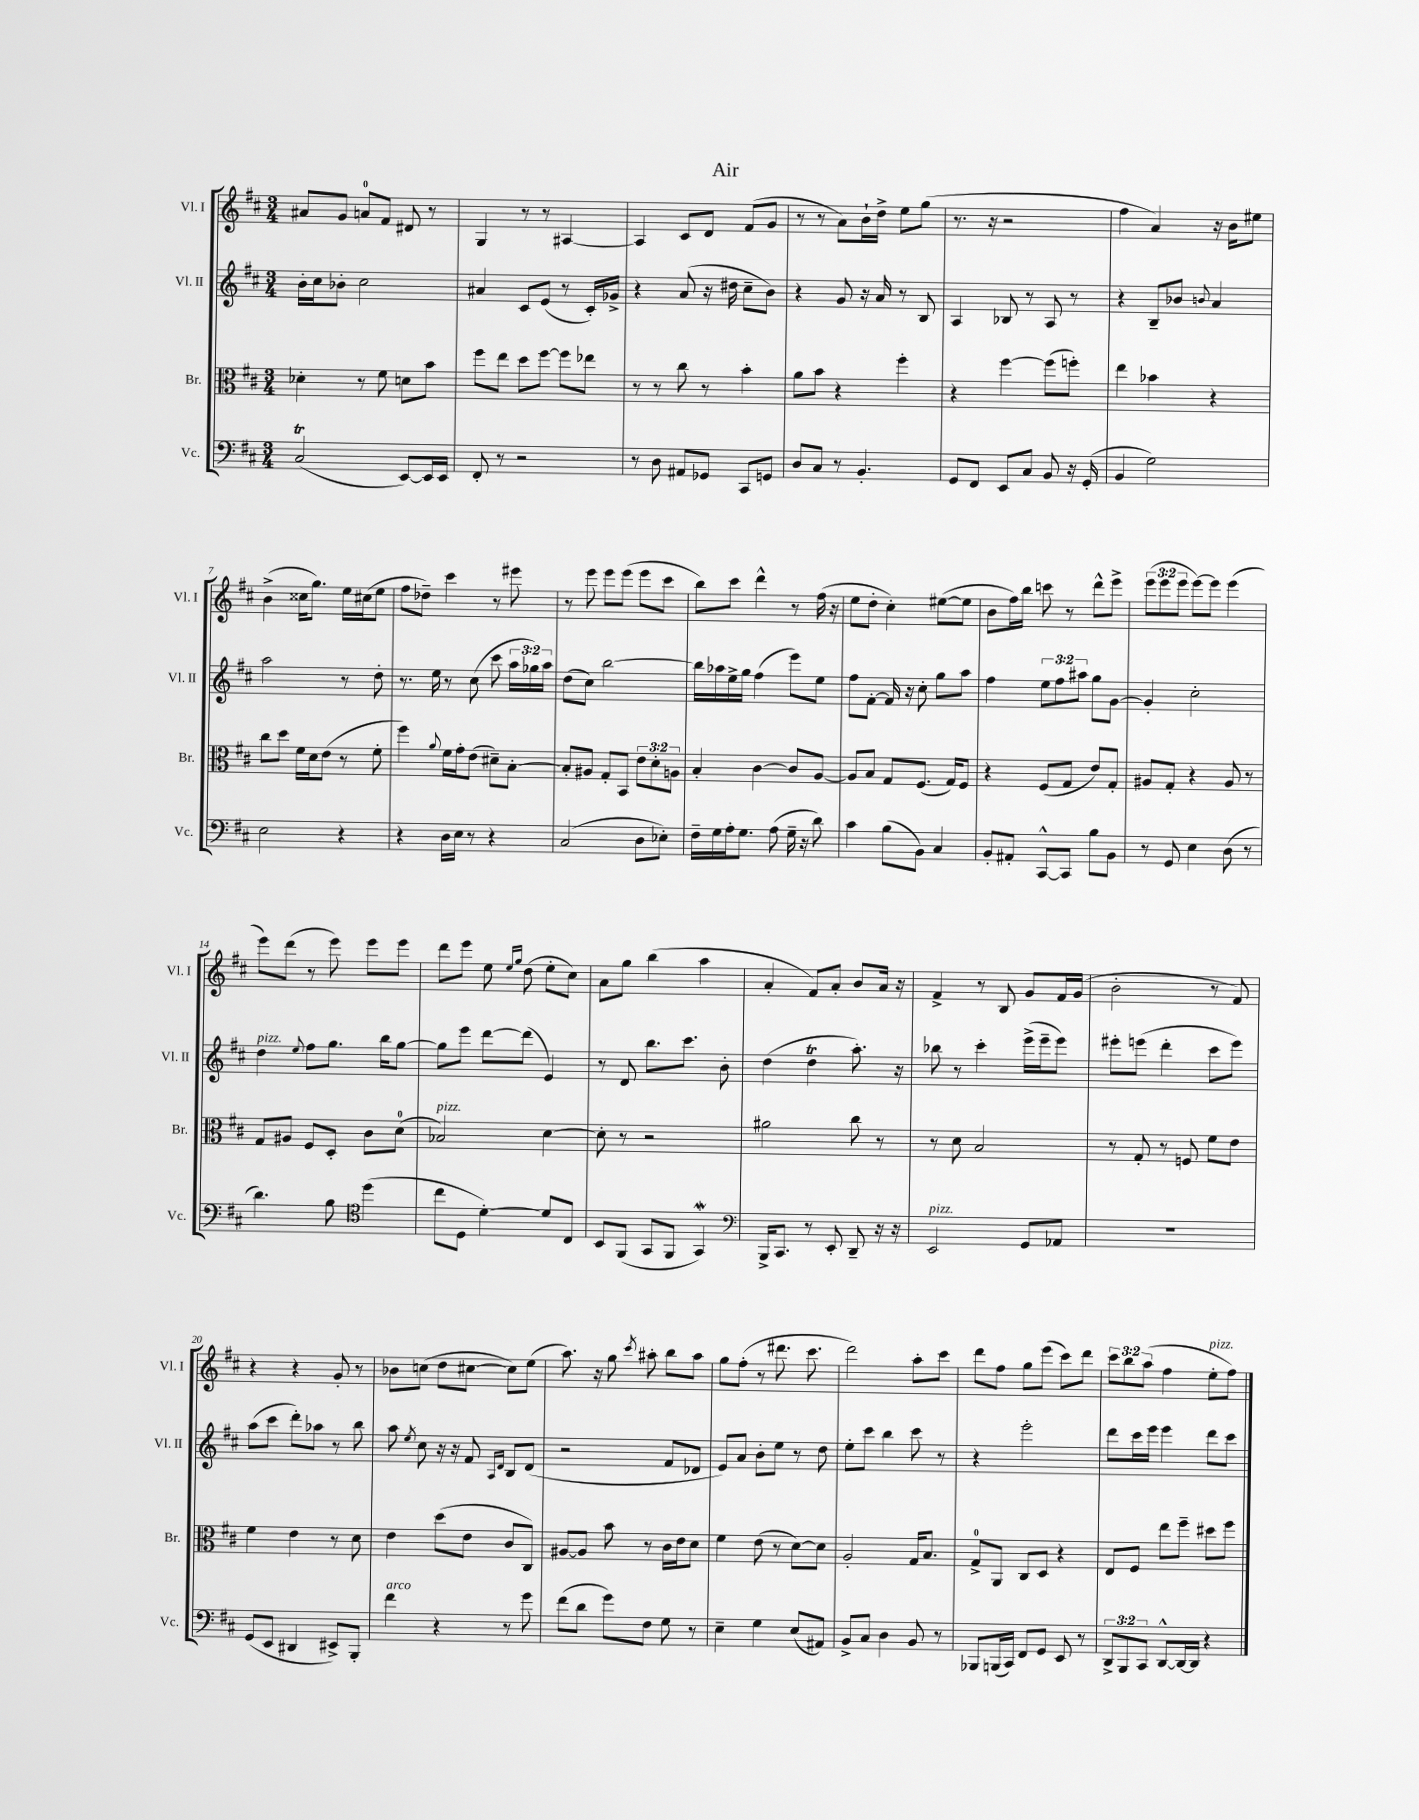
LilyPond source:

\header { title = "Air" }
<<
\new StaffGroup <<
\new Staff = "s0" \with { instrumentName = "Vl. I" shortInstrumentName = "Vl. I" } {
    \clef treble \key d \major \numericTimeSignature \time 3/4 \override Staff.TupletNumber.text = #tuplet-number::calc-fraction-text
    \autoBeamOff ais'8[ g'8] a'8[-0 fis'8] dis'8 r8 |
    g4 r8 r8 ais4~ |
    ais4 cis'8[ d'8] fis'8[( g'8] |
    r8 r8 a'8[) b'16-! d''16]-> e''8[ g''8]( |
    r8. r16 r2 |
    fis''4 a'4) r16 b'16[ eis''8] |
    b'4->( cisis''16[ g''8.]) e''16[ cis''16( e''8] |
    fis''8[ des''8]--) cis'''4 r8 eis'''8 |
    r8 e'''8 e'''8[ e'''8]( e'''8[ cis'''8] |
    b''8[) cis'''8] d'''4-^ r8 fis''16( r16 |
    e''8[ d''8]-. cis''4-.) eis''8[~( eis''8] |
    b'8[ fis''16) b''16] c'''8 r8 d'''8[-^ e'''8]-> |
    \tuplet 3/2 { e'''8[( e'''8 e'''8] } e'''8[~) e'''8] e'''4( |
    e'''8[) d'''8]( r8 e'''8) e'''8[ e'''8] |
    d'''8[ e'''8] e''8 \grace { e''16[ g''16] } d''8( e''8[-. cis''8]) |
    a'8[ g''8] b''4( a''4 |
    a'4-. fis'8[) a'8]-. b'8[ a'16] r16 |
    fis'4-> r8 b8 g'8[ fis'16 g'16]( |
    b'2-. r8 fis'8) |
    r4 r4 g'8-. r8 |
    bes'8[ c''8]( d''8[ cis''8]~ cis''8[) e''8]( |
    a''8.) r16 g''8 \acciaccatura { cis'''8 } ais''8-. b''8[ ais''8] |
    g''8[ fis''8]-.( r8 dis'''8. cis'''8. |
    d'''2) a''8[-. cis'''8] |
    d'''8[ fis''8] g''8[ e'''8]( cis'''8[) d'''8] |
    \tuplet 3/2 { cis'''8[ b''8 a''8]( } fis''4 e''8[-.^\markup { \italic "pizz." } fis''8]) \bar "|." |
}
\new Staff = "s1" \with { instrumentName = "Vl. II" shortInstrumentName = "Vl. II" } {
    \clef treble \key d \major \numericTimeSignature \time 3/4 \override Staff.TupletNumber.text = #tuplet-number::calc-fraction-text
    \autoBeamOff b'16[-. cis''16 bes'8]-. cis''2 |
    ais'4 cis'8[ e'8]( r8 cis'16[-.) ges'16]-> |
    r4 a'8( r16 dis''16 cis''8[-- b'8]) |
    r4 g'8 r16 a'16 r8 b8 |
    a4 bes8 r8 a8 r8 |
    r4 b8[-- bes'8] \appoggiatura { b'8 } a'4 |
    a''2 r8 d''8-. |
    r8. e''16 r8 cis''8( cis'''8 \tuplet 3/2 { a''16[ ges''16) a''16] } |
    d''8[( cis''8]) b''2~ |
    b''16[ aes''16 e''16-> g''16] fis''4( e'''8[) e''8] |
    fis''8[ fis'8]~-. fis'16 r16 cis''8-. g''8[ a''8] |
    fis''4 \tuplet 3/2 { e''8[ fis''8 ais''8] } g''8[ g'8]~ |
    g'4-. cis''2-. |
    d''4^\markup { \italic "pizz." } \appoggiatura { e''8 } fis''8[ g''8.] b''16[ g''8]~ |
    g''8[ e'''8] d'''8[~ d'''8]( e'4) |
    r8 d'8 b''8.[ cis'''8.] b'8-. |
    d''4( d''4\trill a''8.-.) r16 |
    bes''8 r8 cis'''4-. e'''16[->( e'''16-- e'''8]) |
    eis'''8[-. e'''8]( d'''4-. cis'''8[ e'''8]) |
    a''8[( cis'''8] d'''8[-.) aes''8] r8 b''8 |
    a''8 \acciaccatura { e''8 } cis''8 r16 r16 fis'8 \grace { a16[ d'16] } b8[ d'8]( |
    r2 fis'8[ des'8] |
    e'8[) a'8] b'8[-. e''8] r8 d''8 |
    e''8[-. cis'''8] b''4 cis'''8 r8 |
    r4 e'''2-. |
    d'''8[ cis'''16 e'''16] e'''4 d'''8[ cis'''8] \bar "|." |
}
\new Staff = "s2" \with { instrumentName = "Br." shortInstrumentName = "Br." } {
    \clef alto \key d \major \numericTimeSignature \time 3/4 \override Staff.TupletNumber.text = #tuplet-number::calc-fraction-text
    \autoBeamOff des'4-. r8 fis'8 d'8[ b'8] |
    fis''8[ e''8] d''8[ fis''8]~ fis''8[ ees''8] |
    r8 r8 cis''8 r8 b'4-. |
    a'8[ b'8] r4 fis''4-. |
    r4 fis''4~ fis''8[( f''8]-.) |
    e''4 bes'4 r4 |
    cis''8[ d''8] fis'16[ d'16 e'8]( r8 fis'8-. |
    fis''4) \appoggiatura { a'8 } fis'16[ g'16-. e'8]( dis'8[--) b8]~-. |
    b8[-. ais8] g8[-. b,8] \tuplet 3/2 { e'8[ d'8-. a8] } |
    b4-. cis'4~ cis'8[ a8]~ |
    a8[ b8] g8[ fis8.]( g16[) fis8] |
    r4 fis8[( g8] e'8[) g8]-. |
    ais8[ g8]-. r4 ais8 r8 |
    g8[ ais8] fis8[ d8]-. cis'8[ d'8]-0( |
    bes2^\markup { \italic "pizz." }) d'4~ |
    d'8-. r8 r2 |
    ais'2 cis''8 r8 |
    r8 d'8 b2 |
    r8 g8-. r8 f8 fis'8[ e'8] |
    fis'4 e'4 r8 d'8 |
    e'4 d''8[( e'8] cis'8[ cis8]) |
    ais8[~ ais8] b'8 r8 cis'16[ e'16 d'8] |
    fis'4 e'8( r8 d'8[~) d'8] |
    a2-. g16[ b8.] |
    g8[-0-> a,8] cis8[ d8] r4 |
    e8[ fis8] e''8[ fis''8]-- dis''8[ fis''8] \bar "|." |
}
\new Staff = "s3" \with { instrumentName = "Vc." shortInstrumentName = "Vc." } {
    \clef bass \key d \major \numericTimeSignature \time 3/4 \override Staff.TupletNumber.text = #tuplet-number::calc-fraction-text
    \autoBeamOff cis2\trill( e,8[~) e,16 e,16] |
    fis,8-. r8 r2 |
    r8 d8 ais,8[ ges,8] cis,8[ g,8] |
    d8[ cis8] r8 b,4.-. |
    g,8[ fis,8] e,8[ cis8] b,8 r16 g,16-.( |
    b,4 g2) |
    e2 r4 |
    r4 d16[ e16] r8 r4 |
    cis2( d8[ ees8]-.) |
    fis16[-- g16 a16-. g8.] a8( g16-- r16 d'8) |
    cis'4 b8[( b,8]) cis4 |
    b,8[-. ais,8]-. cis,8[~-^ cis,8] b8[ b,8] |
    r8 g,8 e4 d8( r8 |
    d'4.) b8 \clef tenor d''4( |
    cis''8[ d8] d'4~-.) d'8[ cis8] |
    b,8[ fis,8]( g,8[ fis,8] g,4\mordent) |
    \clef bass b,,16[-> cis,8.] r8 e,8-. d,8-- r16 r16 |
    e,2^\markup { \italic "pizz." } g,8[ aes,8] |
    R2. |
    g,8[( e,8] dis,4 eis,8[->) b,,8]-. |
    fis'4^\markup { \italic "arco" } r4 r8 g'8 |
    fis'8[( d'8] g'8[) fis8] g8 r8 |
    e4-- g4 e8[( ais,8]) |
    b,8[-> cis8] d4 b,8 r8 |
    bes,,8[ b,,16( cis,16]) fis,8[ g,8] e,8 r8 |
    \tuplet 3/2 { d,8[-> b,,8 cis,8] } d,8[~-^ d,16~ d,16] r4 \bar "|." |
}
>>
>>
